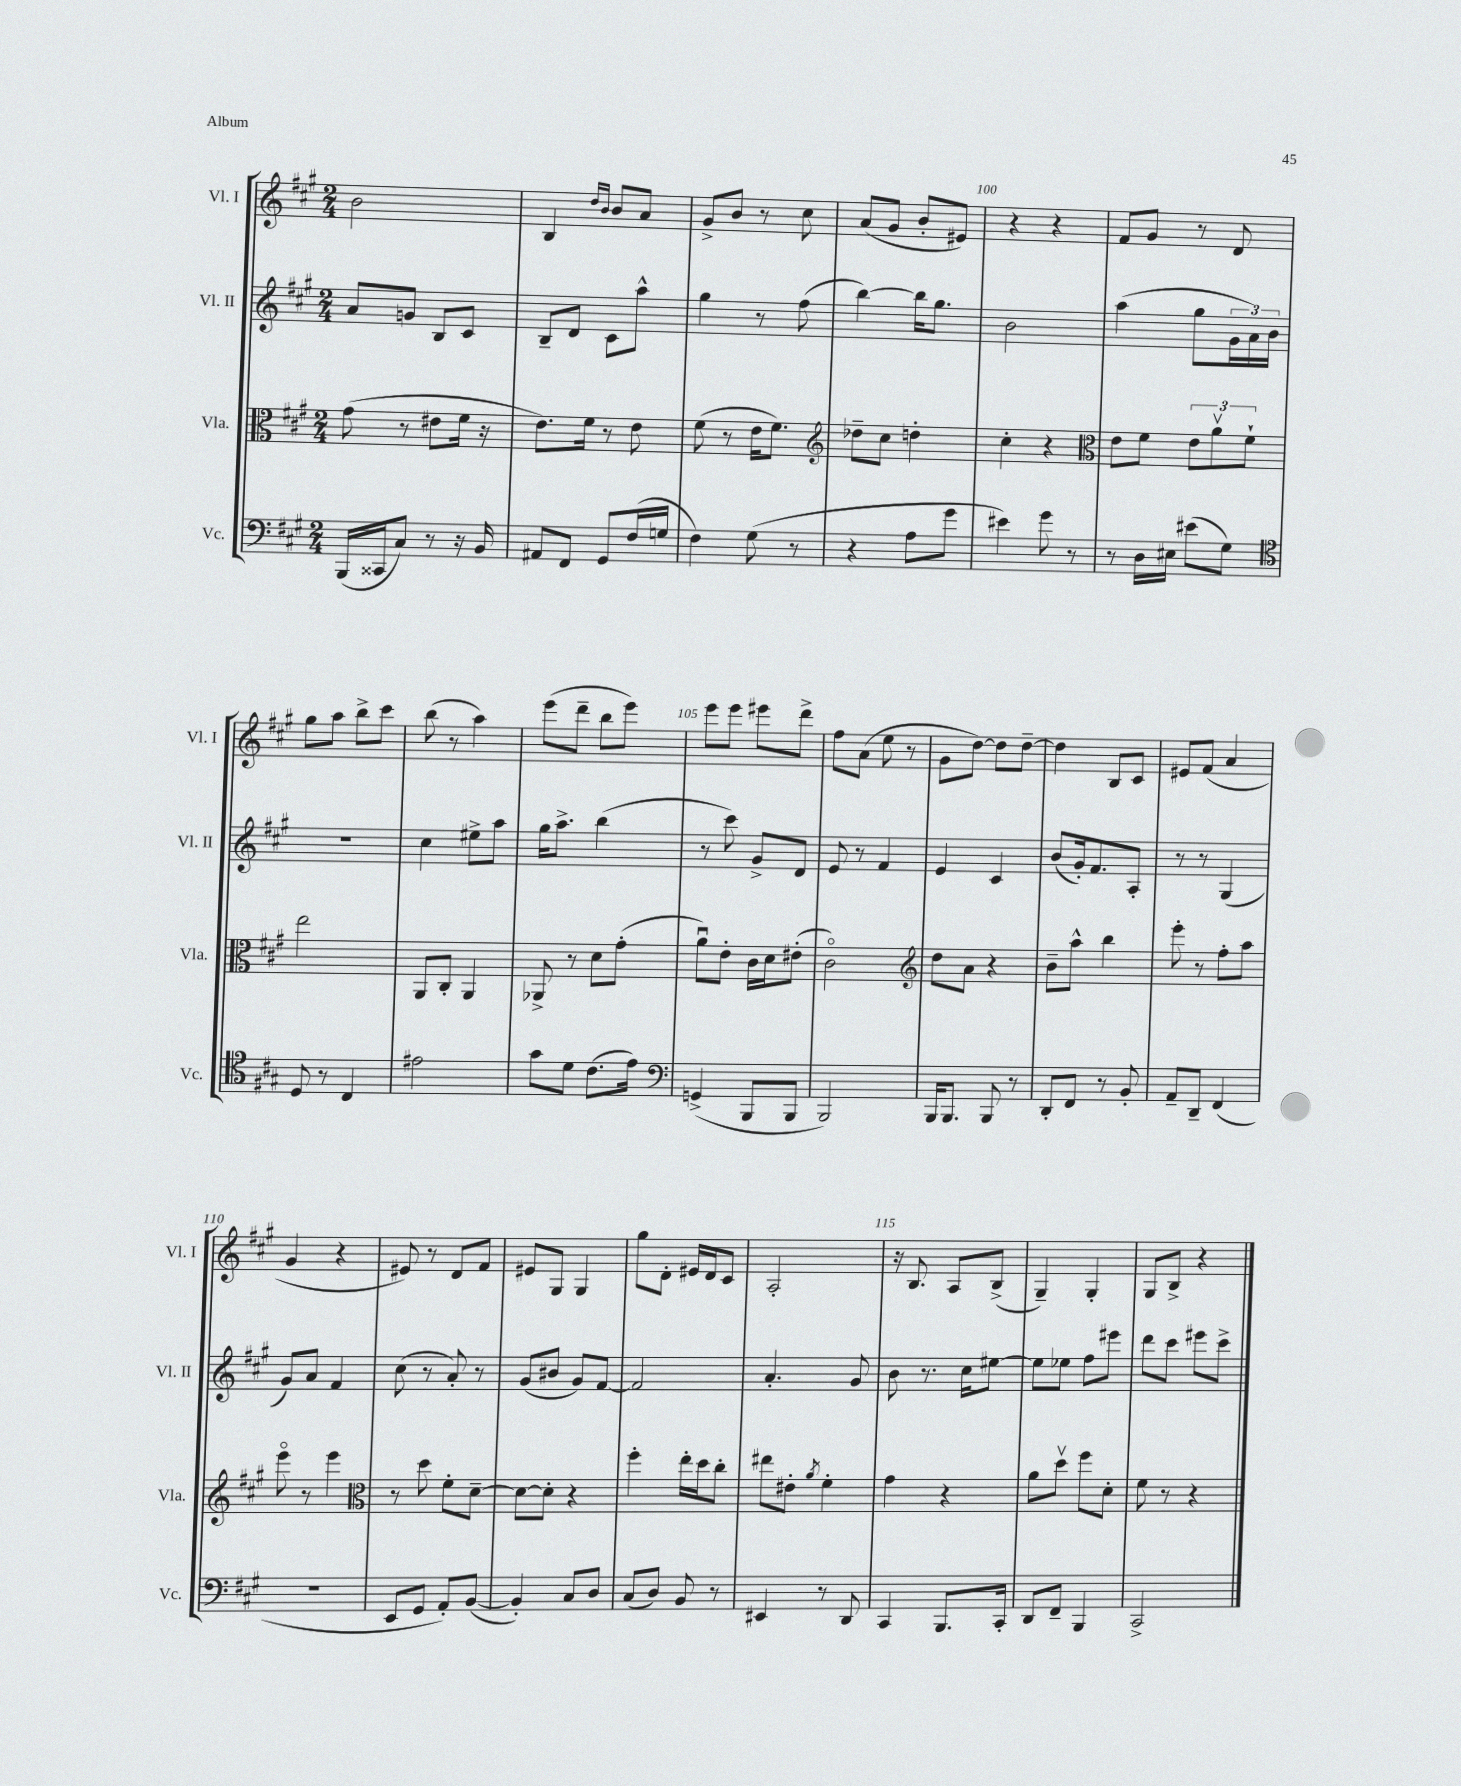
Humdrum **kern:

**kern	**kern	**kern	**kern
*staff4	*staff3	*staff2	*staff1
*clefF4	*clefC3	*clefG2	*clefG2
*k[f#c#g#]	*k[f#c#g#]	*k[f#c#g#]	*k[f#c#g#]
*M2/4	*M2/4	*M2/4	*M2/4
(16BBB	(8g#	8a	2b
16CC##	.	.	.
8C#)	8r	8g	.
8r	8e#	8B	.
16r	16f#	8c#	.
16BB	16r	.	.
=	=	=	=
8AA#	8.e)	8B~	4B
8FF#	.	8d	.
.	16f#	.	.
.	.	.	16qqdd
.	.	.	16qqb
8GG#	8r	8c#	8b
(16F#	8e	8aa^^	8a
16G	.	.	.
=	=	=	=
4F#)	(8f#	4gg#	8g#^
.	8r	.	8b
(8G#	16e	8r	8r
.	8.f#)	.	.
8r	.	(8ff#	8cc#
=	=	=	=
*	*clefG2	*	*
4r	8dd-~	[4bb)	(8a
.	8cc#	.	8g#
8A	4dd'	16bb]	8b'
.	.	8.gg#	.
8g#	.	.	8e#)
=	=	=	=
4e#)	4cc#'	2b	4r
8g#	4r	.	4r
8r	.	.	.
=	=	=	=
*	*clefC3	*	*
8r	8e	(4aa	8f#
16D	8f#	.	8g#
16E#	.	.	.
(8e#	12e	8gg#	8r
.	12av	.	.
8G#)	.	24g#	8d
.	12f#`	24a)	.
.	.	24b	.
=	=	=	=
*clefC4	*	*	*
8D	2ee	2r	8gg#
8r	.	.	8aa
4C#	.	.	8bb^
.	.	.	8ccc#
=	=	=	=
2e#	8AA	4cc#	(8bb
.	8C#'	.	8r
.	4AA	8ee#^	4aa)
.	.	8aa	.
=	=	=	=
8g#	8AA-^	16gg#	(8eee
.	.	8.aa^	.
8d	8r	.	8ddd~
(8.c#	8d	(4bb	8bb
.	(8g#'	.	8eee)
16e)	.	.	.
=	=	=	=
*clefF4	*	*	*
(4GG^	8au)	8r	8eee
.	8e'	8ccc#)	8eee
8BBB	16c#	8g#^	8eee#
.	16d	.	.
8BBB	(8e#'	8d	8ddd^
=	=	=	=
2BBB)	2c#o)	8e	8ff#
.	.	8r	(8a
.	.	4f#	8ee
.	.	.	8r
=	=	=	=
*	*clefG2	*	*
16BBB	8dd	4e	8g#
8.BBB	.	.	.
.	8a	.	[8dd)
8BBB	4r	4c#	8dd]
8r	.	.	[8dd~
=	=	=	=
8DD'	8b~	(8b	4dd]
8FF#	8aa^^	16g#')	.
.	.	8.f#	.
8r	4bb	.	8B
8BB'	.	8A'	8c#
=	=	=	=
8AA~	8eee'	8r	8e#
8DD~	8r	8r	(8f#
(4FF#	8ff#'	(4G#	4a
.	8aa	.	.
=	=	=	=
2r	8eeeo	8g#)	4g#
.	8r	8a	.
.	4eee	4f#	4r
=	=	=	=
*	*clefC3	*	*
8EE	8r	(8cc#	8e#)
8GG#	8dd	8r	8r
8AA')	8f#'	8a')	8d
([8BB	[8d~	8r	8f#
=	=	=	=
4BB'])	8d_	(8g#	8e#
.	8d']	8b#	8G#
8C#	4r	8g#)	4G#
8D	.	[8f#	.
=	=	=	=
(8C#	4ff#'	2f#]	8gg#
8D)	.	.	8d'
8BB	16ee'	.	16e#
.	16dd	.	16d
8r	8cc#'	.	8c#
=	=	=	=
4EE#	8ee#	4.a'	2A'
.	8e#'	.	.
.	8qa	.	.
8r	4f#'	.	.
8DD	.	8g#	.
=	=	=	=
4CC#	4g#	8b	16r
.	.	.	8.B
.	.	8.r	.
8.BBB	4r	.	8A
.	.	16cc#	.
.	.	[8ee#	(8B^
16CC#'	.	.	.
=	=	=	=
8DD	8a	8ee#]	4G#~)
8FF#~	8ddv	8ee-	.
4BBB	8ff#	8ff#	4G#'
.	8d'	8eee#	.
=	=	=	=
2CC#^	8f#	8ddd	8G#
.	8r	8ccc#	8B^
.	4r	8eee#	4r
.	.	8ccc#^	.
==	==	==	==
*-	*-	*-	*-
